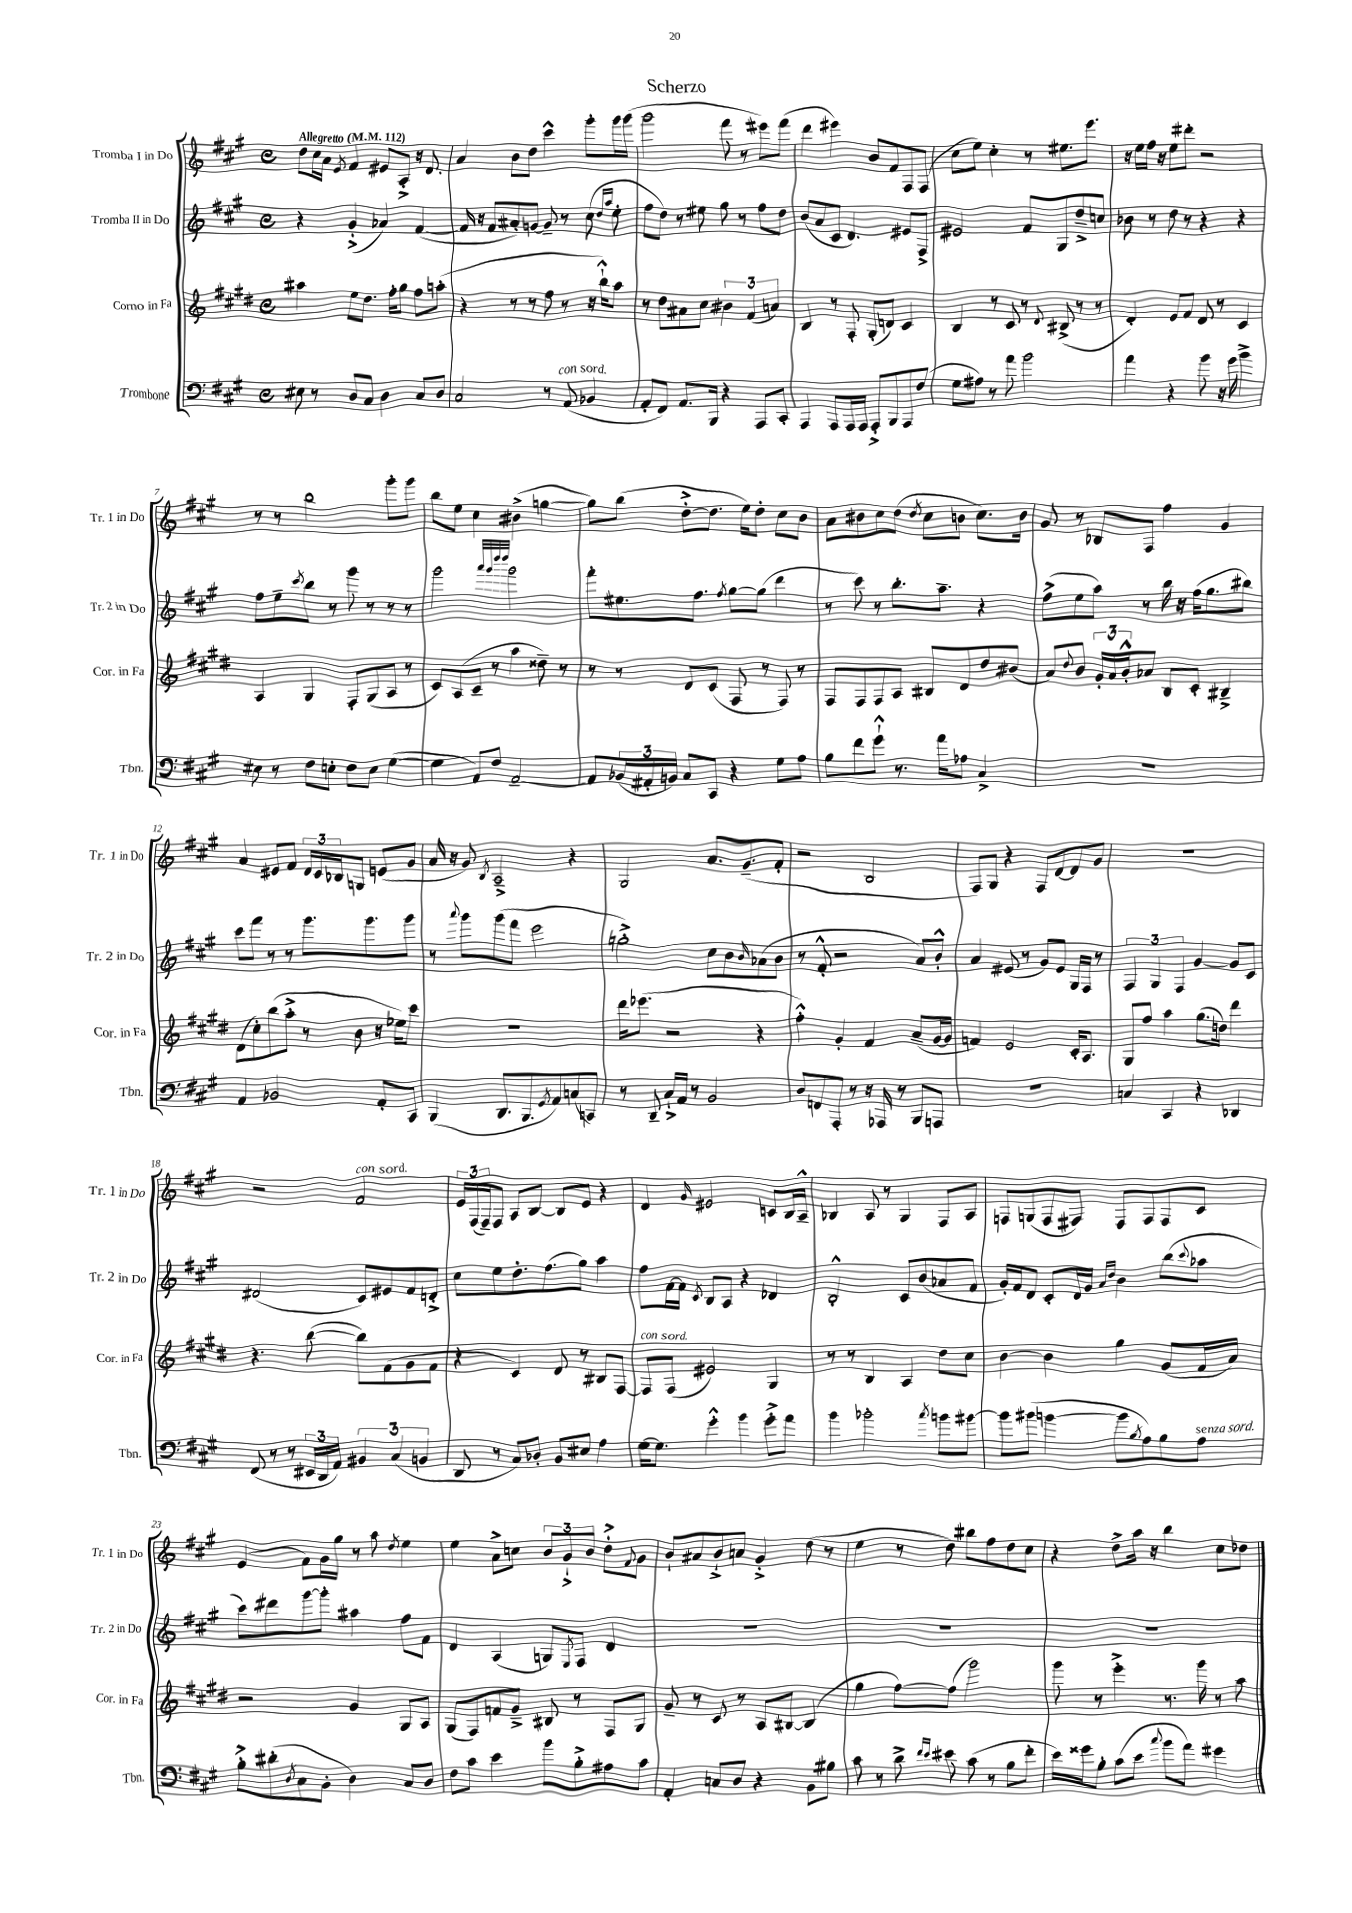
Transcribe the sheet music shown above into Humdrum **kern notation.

**kern	**kern	**kern	**kern
*staff4	*staff3	*staff2	*staff1
*clefF4	*clefG2	*clefG2	*clefG2
*k[f#c#g#]	*k[f#c#g#d#]	*k[f#c#g#]	*k[f#c#g#]
*M4/4	*M4/4	*M4/4	*M4/4
*met(c)	*met(c)	*met(c)	*met(c)
*MM112	*MM112	*MM112	*MM112
8E#	4aa#	4r	8dd
8r	.	.	16cc#
.	.	.	16a
.	.	.	8qe
8D	8ee	(4g#'^	4f#
8C#	8.dd#	.	.
4D	.	4a-)	8e#
.	16ff#'	.	.
.	8gg#	.	8A'^
8C#	8ff#	([4f#	16r
.	.	.	8.d
8D	(8aa'	.	.
=	=	=	=
2C#	4r	16f#]	4a
.	.	16r	.
.	.	8f#	.
.	8r	8a#')	8b
.	8r	[8g	8dd
8r	8ff#	8g~]	4ccc#^^
(8AA	8r	8r	.
4BB-	16r	(8cc#	8ggg#'
.	16bb`^^)	.	.
.	.	16qqdd	.
.	.	16qqaa	.
.	8aa	8ee'	16ggg#
.	.	.	(16ggg#
=	=	=	=
8AA'	8r	8ff#	2ggg#
8FF#)	8dd#	8dd)	.
8.AA	8a#	8r	.
.	8cc#	8ee#	.
16BBB	.	.	.
4r	6b#	8gg#	8fff#
.	.	8r	8r
.	(6f#	.	.
8AAA	.	8ff#	8eee#)
.	6a)	.	.
8CC#'	.	8dd	(8fff#
=	=	=	=
4AAA	4B	(8b	4ddd
.	.	8a	.
8AAA	8r	8c#	4eee#)
16AAA	8F#'	4.d)	.
16AAA	.	.	.
8AAA'^	(8G#'	.	8b
8BBB	8d)	.	8f#
8AAA	4c#	8e#	8F#
(8F#	.	8F#^	(8F#
=	=	=	=
8G#	4B	2e#	8cc#
8A#)	.	.	8ee)
8r	8r	.	4cc#'
8a	8c#	.	.
2b	8r	8f#	8r
.	8qqd#	.	.
.	(8B#^	8G#	8.ee#
.	8r	8dd~^	.
.	.	.	8.eee
.	8r	8cc	.
=	=	=	=
4a	4d#')	8b-	16r
.	.	.	16ee
.	.	8r	16ff#
.	.	.	16r
4r	8e	8dd	8ee
.	8f#	8r	8ddd#'
8b	8d#	4r	2r
16r	8r	.	.
16g#	.	.	.
4b^	4c#	4r	.
=	=	=	=
8E#	4A	8ff#	8r
8r	.	8ee~	8r
.	.	8qccc#	.
8F#	4G#	8bb	2bb
8E'	.	8r	.
8F#	8F#'	8ggg#	.
8E	(8G#	8r	.
([4G#	8A	8r	8ggg#'
.	8r	8r	8ggg#
=	=	=	=
4G#]	8c#)	2ggg#	8bb
.	(8A	.	8ee
8AA)	8c#~	.	4cc#
8F#	8r	.	.
.	.	32qqaaa	.
.	.	32qqggg#	.
.	.	32qqdddd	.
.	.	32qqdddd	.
[2AA~	4aa	2ggg#	(4b#^
.	8dd##~)	.	[4gg
.	8r	.	.
=	=	=	=
8AA]	8r	8fff#'	8gg])
(24BB-	8r	8.ee#	(8bb
24AA#'	.	.	.
24BB)	.	.	.
8C#	8d#	.	[8dd'^
.	.	8.ff#	.
8CC#	(8c#	.	8.dd]
.	.	8qff#	.
4r	8F#	[8gg#	.
.	.	.	16ee)
.	8r	(8gg#]	8dd'
8G#	8F#)	4ddd	8cc#
8A	8r	.	8b
=	=	=	=
8B	8F#	8r	8a
8f#	8F#	8ccc#)	8b#
8g#`^^	8F#	8r	8cc#
8.r	8A	8.bb'	(8dd
.	.	.	8qdd
.	8B#	.	8cc#
16a	.	8.aa~	.
8A-	8d#	.	8b
4C#^	8dd#	4r	8.cc#)
.	(8b#	.	.
.	.	.	16b
=	=	=	=
1r	8a)	(8ff#^	8g#
.	8qqdd#	.	.
.	8b	8ee	8r
.	24g#'	8aa)	8B-
.	24a	.	.
.	24b'^^	.	.
.	8a-	8r	8F#
.	8B	16bb	4ff#
.	.	16r	.
.	8c#'	(16ff#	.
.	.	8.gg#	.
.	4B#~^	.	4g#
.	.	8bb#)	.
=	=	=	=
4AA	(8d#	8ccc#	4a
.	8cc#')	8fff#	.
2BB-	(8bb	8r	8e#
.	8aa'^	8r	8f#
.	8r	8.ggg#	24d
.	.	.	24c#
.	.	.	24B-
.	8b	.	8G
.	.	8.ggg#	.
8AA'	16r	.	(8e
.	16ee-)	.	.
8CC#	8ccc#	8ggg#	8g#
=	=	=	=
(4BBB	1r	8r	16a
.	.	.	16r
.	.	8qqaaa	.
.	.	8ggg#	8g#)
.	.	.	8qB
8.DD	.	(8ggg#	2A~^
.	.	8fff#	.
8.BBB	.	.	.
.	.	2eee	.
8qGG#	.	.	.
8AA)	.	.	.
(8C	.	.	4r
8CC)	.	.	.
=	=	=	=
8r	16ddd#	2gg'^)	2G#
.	(8.eee-	.	.
8DD~	.	.	.
16C#`^	2r	.	.
16AA	.	.	.
8r	.	.	.
2BB	.	8cc#	8.a
.	.	8b	.
.	.	.	(8.g#~
.	.	16qqb	.
.	4r	(8a-	.
.	.	8b	8f#'
=	=	=	=
8D	4ff#'^^)	8r	2r
8FF	.	8f#'^^	.
8AAA'	4g#'	2r	.
8r	.	.	.
16r	4f#	.	2B
16AAA-	.	.	.
8r	.	.	.
8BBB	(8a~	8a)	.
8AAA	[16g#	8b'^^	.
.	16g#]	.	.
=	=	=	=
1r	4f)	4a	8F#)
.	.	.	8G#
.	2e	(8e#	4r
.	.	8r	.
.	.	8g#)	8F#
.	.	8e#	[8d
.	16c#'	16G#	8d]
.	8.A	16F#	.
.	.	8r	8g#
=	=	=	=
4C	8G#	6F#	1r
.	8ff#	.	.
.	.	6G#	.
4CC#	4aa	.	.
.	.	6F#	.
4r	(8.gg#	[4g#	.
.	16dd)	.	.
4DD-	4ddd#	8g#]	.
.	.	8c#	.
=	=	=	=
(8FF#	4.r	(2d#	2r
8r	.	.	.
8r	.	.	.
24EE#	([8bb	.	.
24DD	.	.	.
24AA)	.	.	.
6BB#	8bb])	8c#)	2f#
.	(8f#	8e#	.
(6C#	.	.	.
.	8g#	8f#	.
6BB	.	.	.
.	8f#	8d'^	.
=	=	=	=
8DD	4r	8cc#	24e
.	.	.	(24F#
.	.	.	24F#~)
8r	.	8ee	8F#
8C#)	4c#)	8.dd'	8A
8D-'	.	.	[8B
.	.	(8.ff#	.
8BB	8d#	.	8B]
8E#	8r	8gg#)	8e
4A	8B#	4aa	4r
.	[8F#	.	.
=	=	=	=
[16G#	8F#]	8ff#	4d
8.G#]	.	.	.
.	(8F#	[16f#	.
.	.	16f#]	.
.	.	8qc#	16qqg#
4g#'^^	2e#)	8B	2e#
.	.	8A	.
4b	.	4r	.
8g#'^	4G#	4d-	8c
8a	.	.	16B
.	.	.	16A~^^
=	=	=	=
4b	8r	2B'^^	4B-
.	8r	.	.
2b-'	4B	.	8A
.	.	.	8r
.	4A	8c#	4G#
.	.	(8b	.
8qcc#	.	.	.
8b	8dd#	8a-	8F#
[8b#	8cc#	8f#	8A
=	=	=	=
8b#]	[4b	16g#')	8F
.	.	16f#	.
(8b#	.	8d	(8G
[4b	4b]	8c#'	8F
.	.	16d	8F#)
.	.	16g#	.
.	.	16qqa	.
.	.	16qqdd	.
8b]	4gg#	4b	8F#
8qB	.	.	.
8A)	.	.	8F#
8B	(8g#	(8bb	8F#
.	.	8qqccc#	.
8A	16f#	8aa-	8c#
.	16a)	.	.
=	=	=	=
8B'^	2r	8ccc#)	(4e
(8d#'	.	8ddd#	.
8qD	.	.	.
8C#	.	[8ggg#	8f#)
8BB'	.	8ggg#']	16g#
.	.	.	16gg#
4D)	4g#	4aa#	8r
.	.	.	8aa
.	.	.	8qdd
8C#	8G#	8ff#	4ee
8D	8A	8f#	.
=	=	=	=
8F#	(8G#	4d	4ee
8c#	8F#)	.	.
4e	8f	(4A	8a^
.	8g#~^	.	8cc
8b	8B#	8G)	12b
.	.	.	12g#`^
.	.	8qE	.
8B'^	8r	8F#	.
.	.	.	12b
8A#	8F#	4d	8dd'^
.	.	.	8qqf#
8c#	8G#	.	8g#
=	=	=	=
4AA'	8g#~	1r	8b`
.	8r	.	8a#
8C	8c#	.	8b`^
8D	8r	.	8a
4r	8A	.	4g#'^
.	[8B#	.	.
8BB	(4B#]	.	(8dd
8B#	.	.	8r
=	=	=	=
8c#	4gg#	1r	4ee
8r	.	.	.
8d^	[8ff#)	.	8r
16qqf#	.	.	.
16qqe	.	.	.
8e#	(8ff#]	.	8dd)
(8c#	2ggg#)	.	8bb#
8r	.	.	8ff#
8B	.	.	8dd
8f#'	.	.	8cc#
=	=	=	=
16e)	8ggg#	1r	4r
16g##	.	.	.
8B'	8r	.	.
(8c#	4eee'^	.	8dd^
8e	.	.	16aa
.	.	.	16r
8qqcc#	.	.	.
8b	8.r	.	4bb
8a)	.	.	.
.	16ggg#	.	.
4g#	8r	.	8cc#
.	8aa	.	8dd-
==	==	==	==
*-	*-	*-	*-
